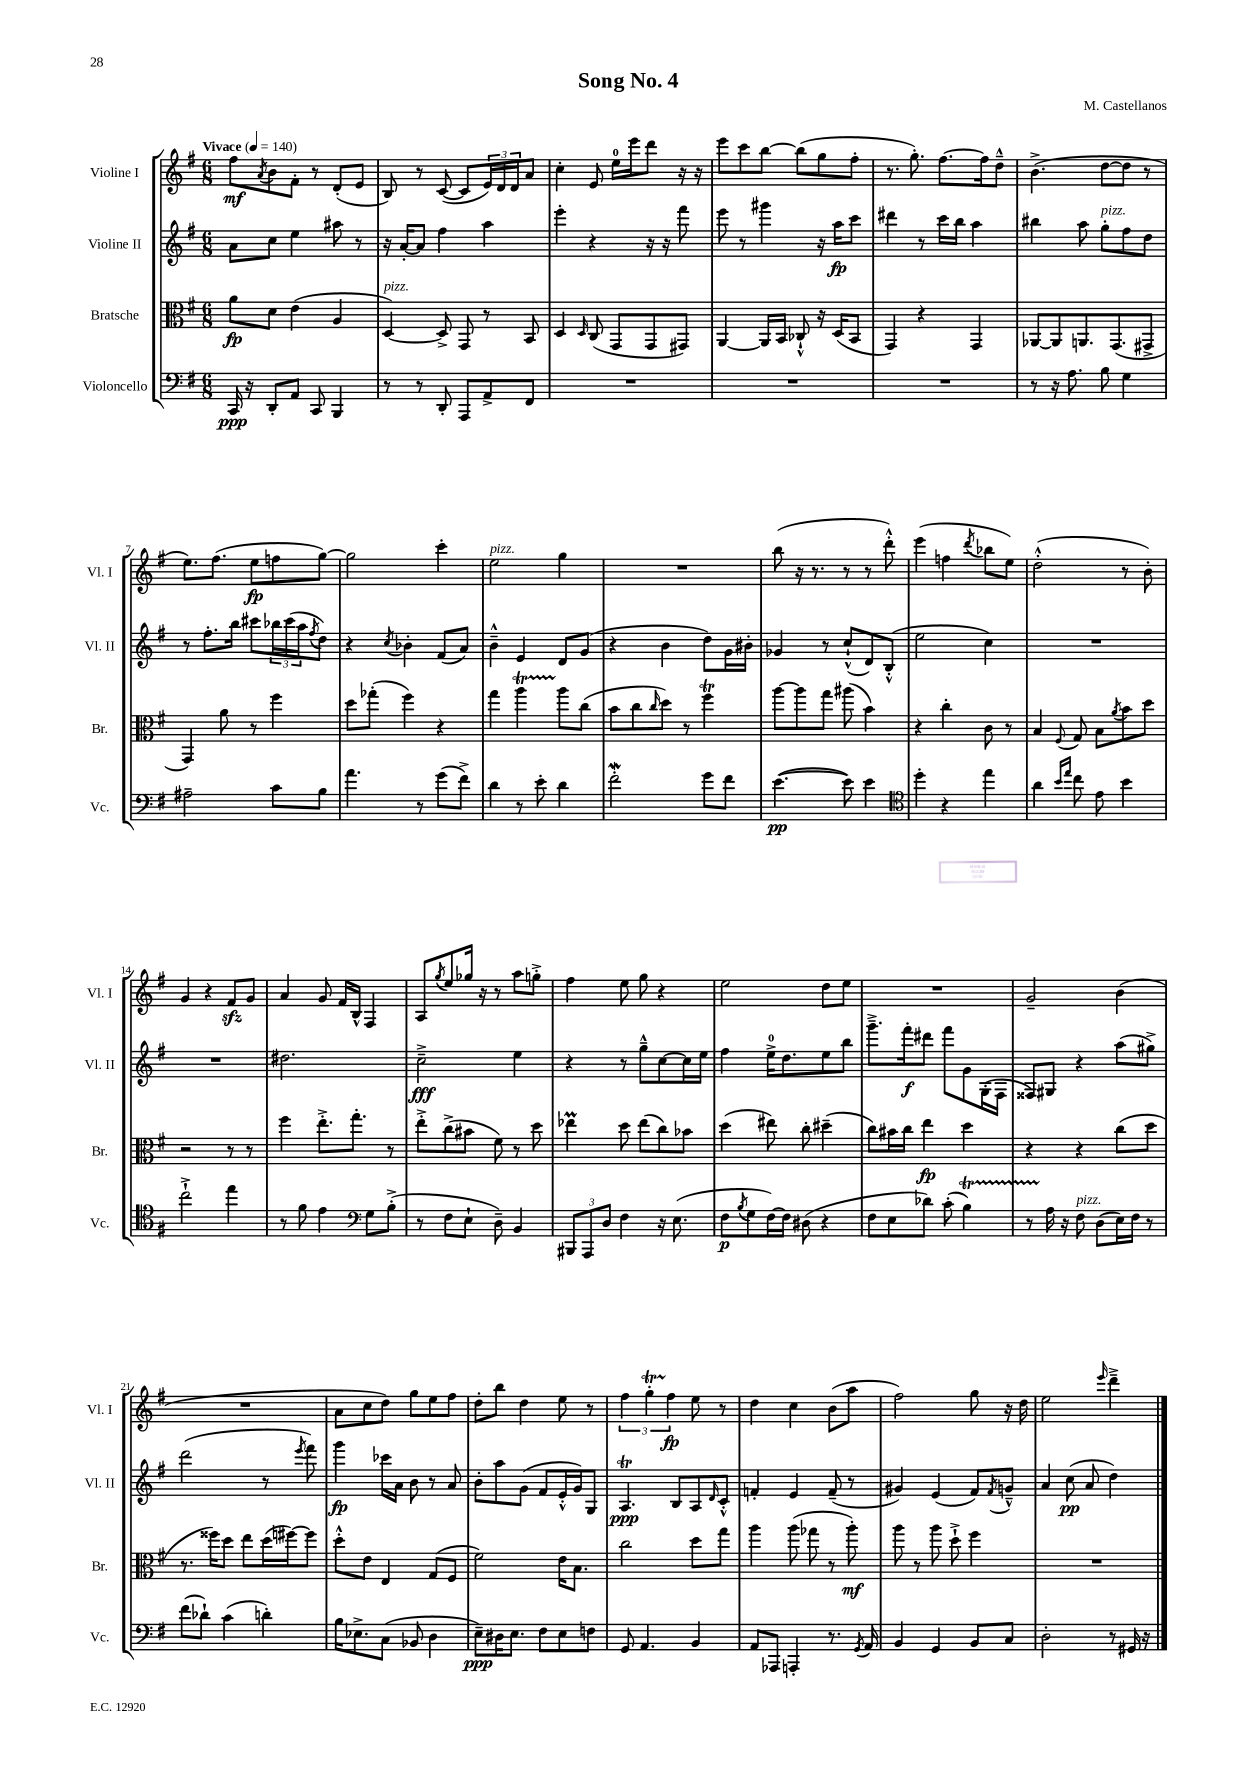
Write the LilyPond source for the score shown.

\header { title = "Song No. 4" composer = "M. Castellanos" }
<<
\new StaffGroup <<
\new Staff = "s0" \with { instrumentName = "Violine I" shortInstrumentName = "Vl. I" } {
    \clef treble \key g \major \numericTimeSignature \time 6/8 \tempo "Vivace" 4 = 140
    fis''8\mf \acciaccatura { a'8 } b'8 fis'8-. r8 d'8-.( e'8 |
    b8) r8 c'8~( c'8 \tuplet 3/2 { e'16) d'16 d'16 } a'8 |
    c''4-. e'8 e''16-0 e'''16 d'''8 r16 r16 |
    e'''8 c'''8 b''8~ b''8( g''8 fis''8-. |
    r8. g''8.-.) fis''8.~ fis''16 d''8---^ |
    b'4.->( d''8~ d''8 r8 |
    e''8.) fis''8.( e''8\fp f''8 g''8~) |
    g''2 c'''4-. |
    e''2^\markup { \italic "pizz." } g''4 |
    R2. |
    b''8( r16 r8. r8 r8 d'''8-.-^) |
    e'''4( f''4 \acciaccatura { d'''8 } bes''8 e''8) |
    d''2-.-^( r8 b'8-.) |
    g'4 r4 fis'8\sfz g'8 |
    a'4 g'8 fis'16 b16-^ fis4 |
    a8 \acciaccatura { g''8 } e''8 ges''16 r16 r8 a''8 g''8-.-> |
    fis''4 e''8 g''8 r4 |
    e''2 d''8 e''8 |
    R2. |
    g'2-- b'4( |
    R2. |
    a'8 c''8 d''8) g''8 e''8 fis''8 |
    d''8-. b''8 d''4 e''8 r8 |
    \tuplet 3/2 { fis''4 g''4-.\startTrillSpan fis''4\stopTrillSpan\fp } e''8 r8 |
    d''4 c''4 b'8( a''8 |
    fis''2) g''8 r16 d''16 |
    e''2 \grace { e'''16 } d'''4---> \bar "|." |
}
\new Staff = "s1" \with { instrumentName = "Violine II" shortInstrumentName = "Vl. II" } {
    \clef treble \key g \major \numericTimeSignature \time 6/8
    a'8 c''8 e''4 ais''8 r8 |
    r16 a'16~-. a'8 fis''4 a''4 |
    e'''4-. r4 r16 r16 fis'''8 |
    e'''8 r8 gis'''4 r16 a''16\fp c'''8 |
    dis'''4 r8 c'''16 b''16 a''4 |
    bis''4 a''8 g''8-.^\markup { \italic "pizz." } fis''8 d''8 |
    r8 fis''8.-. b''16 cis'''8 \tuplet 3/2 { bes''16 cis'''16( a''16 } \acciaccatura { fis''8 } d''8) |
    r4 \acciaccatura { c''8 } bes'4-. fis'8( a'8) |
    b'4---^ e'4 d'8 g'8( |
    r4 b'4 d''8) g'16 bis'16-. |
    ges'4 r8 c''8-!-^( d'8) b8-.-^( |
    e''2 c''4) |
    R2. |
    R2. |
    dis''2. |
    c''2--->\fff e''4 |
    r4 r8 g''8---^ c''8~ c''16 e''16 |
    fis''4 e''16-0-> d''8. e''8 b''8 |
    g'''8.---> fis'''16-.\f dis'''8 fis'''8 g'8 g16-.( fis16 |
    fisis8) gis8 r4 a''8( gis''8->) |
    d'''2( r8 \acciaccatura { e'''8 } fis'''8) |
    g'''4\fp ces'''16 a'16 b'8 r8 a'8 |
    b'8-. a''8 g'8( fis'8 e'16-.-^ g'16) g8 |
    a4.\trill\ppp b8 a8 \grace { d'16 } c'8-.-^ |
    f'4-. e'4 f'8--( r8 |
    gis'4) e'4( fis'8) \acciaccatura { fis'8 } g'8---^ |
    a'4 c''8\pp( a'8 d''4) \bar "|." |
}
\new Staff = "s2" \with { instrumentName = "Bratsche" shortInstrumentName = "Br." } {
    \clef alto \key g \major \numericTimeSignature \time 6/8
    a'8\fp d'8 e'4( a4 |
    d4~^\markup { \italic "pizz." }) d8-> g,8 r8 b,8 |
    d4 \grace { d16 } c8( g,8 g,8 gis,8) |
    a,4~ a,16 b,16 ces8-!-^ r16 d16( b,8 |
    g,4) r4 g,4 |
    aes,8~ aes,8 a,8. g,8.( gis,8-> |
    g,4) a'8 r8 fis''4 |
    d''8 ges''8-.( fis''4) r4 |
    g''4 a''4\startTrillSpan a''8\stopTrillSpan c''8( |
    b'8 c''8 \grace { c''16 } d''8) r8 fis''4\trill |
    a''8~ a''8 g''8 ais''8( b'4) |
    r4 c''4-. c'8 r8 |
    b4 \appoggiatura { fis8 } g8 b8 \acciaccatura { a'8 } b'8 d''8 |
    r2 r8 r8 |
    fis''4 e''8.-.-> g''8.-. r8 |
    e''8-.-> c''8->( bis'8 fis'8) r8 d''8 |
    ees''4\prall d''8 ees''8( c''8) bes'8 |
    d''4( eis''8) c''8-. dis''4--( |
    c''8) bis'16 c''16 e''4\fp d''4 |
    r4 r4 c''8( d''8 |
    r8. fisis''16) d''8 e''8 d''16( fis''16~) fis''8 |
    d''8-.-^ e'8 e4 g8( fis8 |
    fis'2) e'16 b8. |
    c''2 d''8 g''8 |
    a''4 a''8( ges''8 r8 a''8-.\mf) |
    a''8 r8 a''8 d''8-!-> fis''4 |
    R2. \bar "|." |
}
\new Staff = "s3" \with { instrumentName = "Violoncello" shortInstrumentName = "Vc." } {
    \clef bass \key g \major \numericTimeSignature \time 6/8
    c,16\ppp r16 d,8-. a,8 c,8 b,,4 |
    r8 r8 d,8-. a,,8 a,8-> fis,8 |
    R2. |
    R2. |
    R2. |
    r8 r16 a8. b8 g4 |
    ais2-- c'8 b8 |
    a'4. r8 g'8( fis'8->) |
    d'4 r8 e'8-. d'4 |
    fis'2-.\mordent g'8 fis'8 |
    e'4.~\pp( e'8) e'4 |
    \clef tenor d''4-. r4 e''4 |
    a'4 \grace { b'16 e''16 } c''8 e'8 b'4 |
    c''2-!-> e''4 |
    r8 fis'8 e'4 \clef bass g8 b8-.->( |
    r8 fis8 e8-! d8--) b,4 |
    \tuplet 3/2 { bis,,8 a,,8 d8 } fis4 r16 e8.( |
    fis8\p \acciaccatura { b8 } g8 fis16~) fis16 dis8( r4 |
    fis8 e8 des'8) c'8-.( b4\startTrillSpan) |
    r8 a16\stopTrillSpan r16 fis8^\markup { \italic "pizz." } d8( e16) fis16 r8 |
    fis'8( des'8-!) c'4( d'4-.) |
    b16 ees8.-> c8( bes,8 d4 |
    e8--\ppp) dis16 e8. fis8 e8 f8 |
    g,8 a,4. b,4 |
    a,8 aes,,8 a,,4-. r8. \acciaccatura { g,8 } a,16 |
    b,4 g,4 b,8 c8 |
    d2-. r8 gis,16 r16 \bar "|." |
}
>>
>>
